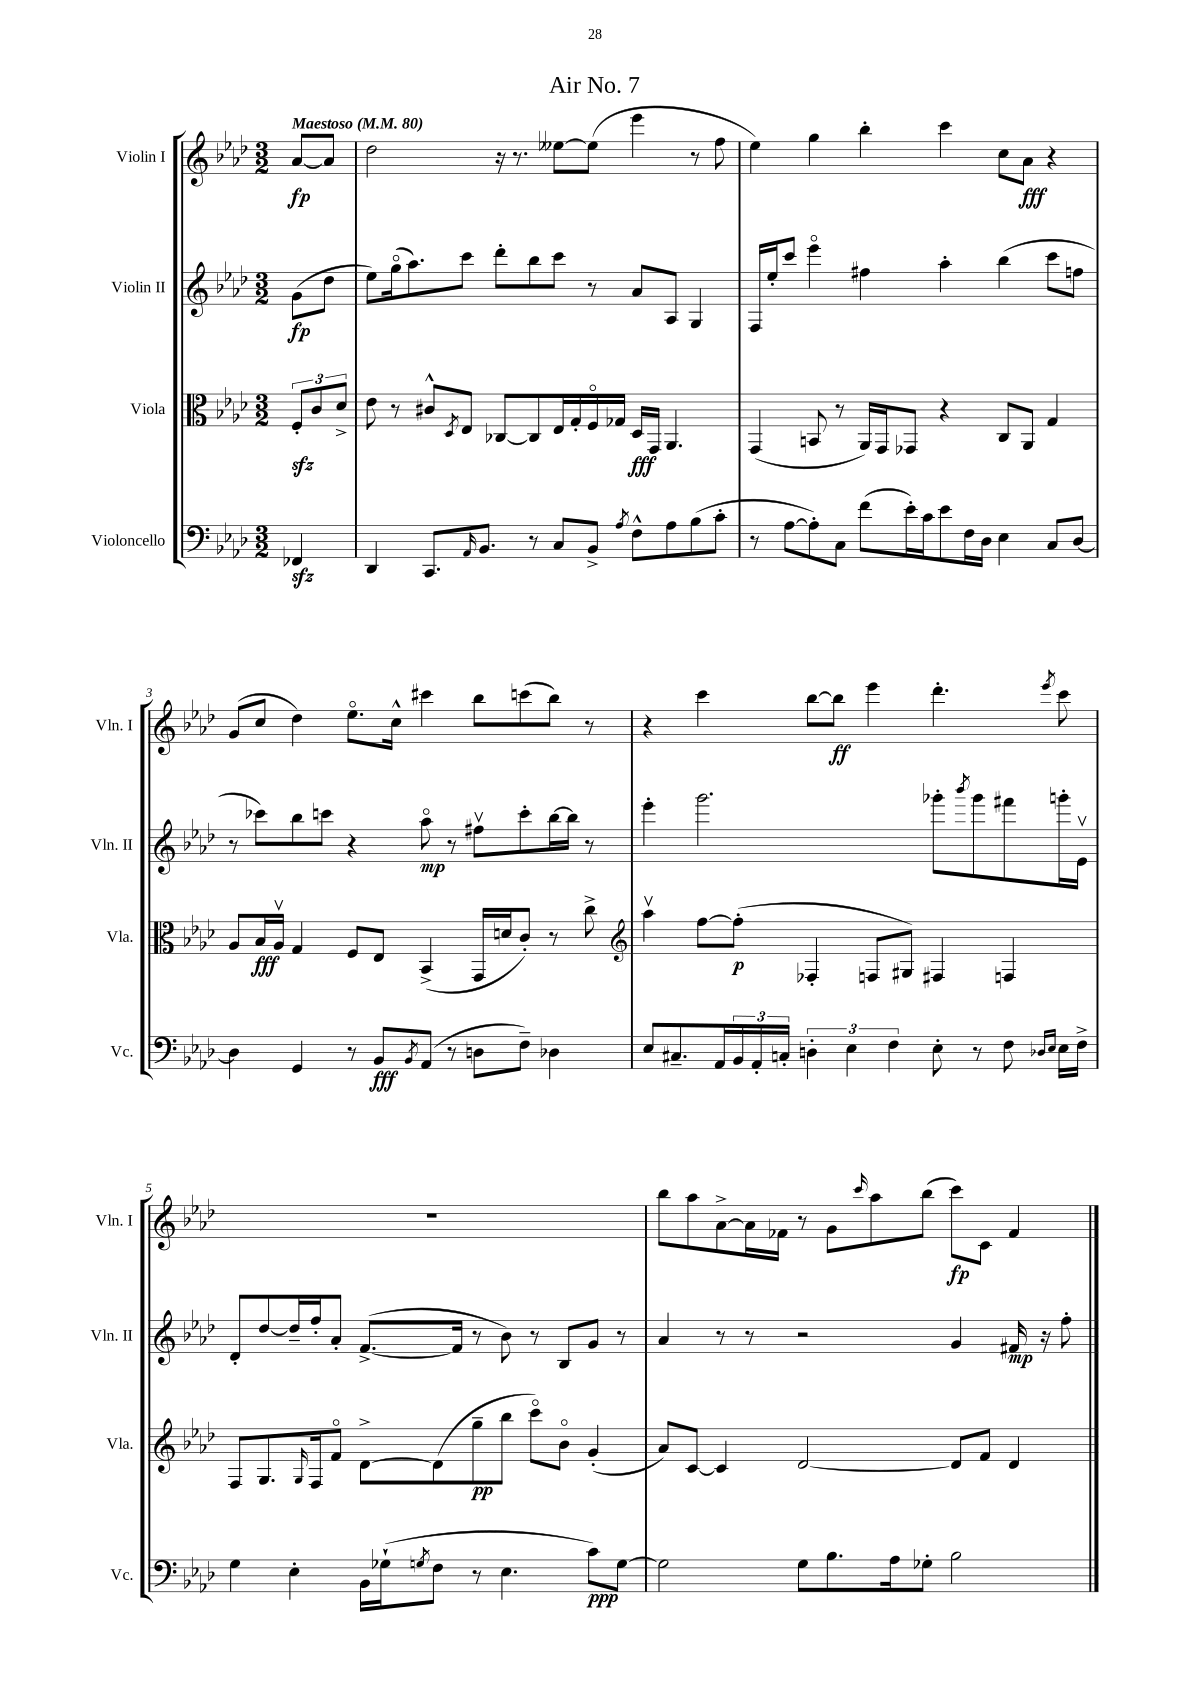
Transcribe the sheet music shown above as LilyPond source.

\header { title = "Air No. 7" }
<<
\new StaffGroup <<
\new Staff = "s0" \with { instrumentName = "Violin I" shortInstrumentName = "Vln. I" } {
    \clef treble \key aes \major \numericTimeSignature \time 3/2 \partial 4 \tempo "Maestoso" 4 = 80
    aes'8~\fp aes'8 |
    des''2 r16 r8. eeses''8~ eeses''8( ees'''4 r8 f''8 |
    ees''4) g''4 bes''4-. c'''4 c''8 aes'8\fff r4 |
    g'8( c''8 des''4) ees''8.\flageolet c''16-^ cis'''4 bes''8 c'''8( bes''8) r8 |
    r4 c'''4 bes''8~ bes''8\ff ees'''4 des'''4.-. \acciaccatura { ees'''8 } c'''8 |
    R1. |
    bes''8 aes''8 aes'8~-> aes'16 fes'16 r8 g'8 \grace { c'''16 } aes''8 bes''8( c'''8\fp) c'8 fes'4 \bar "|." |
}
\new Staff = "s1" \with { instrumentName = "Violin II" shortInstrumentName = "Vln. II" } {
    \clef treble \key aes \major \numericTimeSignature \time 3/2 \partial 4
    g'8\fp( des''8 |
    ees''8) g''16\flageolet( aes''8.) c'''8 des'''8-. bes''8 c'''8 r8 aes'8 aes8 g4 |
    f16 ees''16-. c'''8 ees'''4\flageolet fis''4 aes''4-. bes''4( c'''8 f''8 |
    r8 ces'''8) bes''8 c'''8 r4 aes''8\flageolet\mp r8 fis''8\upbow c'''8-. bes''16~ bes''16 r8 |
    ees'''4-. g'''2. ges'''8-. \acciaccatura { bes'''8 } ges'''8 fis'''8 g'''16-. ees'16\upbow |
    des'8-. des''8~ des''16-- f''16-. aes'8-. f'8.~->( f'16 r8 bes'8) r8 bes8 g'8 r8 |
    aes'4 r8 r8 r2 g'4 fis'16\mp r16 f''8-. \bar "|." |
}
\new Staff = "s2" \with { instrumentName = "Viola" shortInstrumentName = "Vla." } {
    \clef alto \key aes \major \numericTimeSignature \time 3/2 \partial 4
    \tuplet 3/2 { f8-.\sfz c'8 des'8-> } |
    ees'8 r8 cis'8-^ \acciaccatura { des8 } ees8 ces8~ ces8 ees16 g16-. f16\flageolet ges16 des16\fff g,16 aes,4. |
    g,4( b,8 r8 aes,16) g,16 ges,8 r4 c8 aes,8 g4 |
    aes8 bes16\fff aes16\upbow g4 f8 ees8 bes,4->( g,16 d'16 c'8-.) r8 c''8-> |
    \clef treble aes''4\upbow f''8~ f''8-.\p( fes4-. f8 gis8) fis4 f4 |
    f8 g8. \grace { g16 } f16 f'8\flageolet des'8~-> des'8( g''8--\pp bes''8 c'''8\flageolet) bes'8\flageolet g'4-.( |
    aes'8) c'8~ c'4 des'2~ des'8 f'8 des'4 \bar "|." |
}
\new Staff = "s3" \with { instrumentName = "Violoncello" shortInstrumentName = "Vc." } {
    \clef bass \key aes \major \numericTimeSignature \time 3/2 \partial 4
    fes,4\sfz |
    des,4 c,8. \grace { aes,16 } bes,8. r8 c8 bes,8-> \acciaccatura { aes8 } f8-^ aes8 bes8( c'8-. |
    r8 aes8~ aes8-.) c8 f'8( ees'16-.) c'16 ees'8 f16 des16 ees4 c8 des8~ |
    des4 g,4 r8 bes,8\fff \acciaccatura { bes,8 } aes,8( r8 d8 f8--) des4 |
    ees8 cis8.-- aes,16 \tuplet 3/2 { bes,16 aes,16-. c16-. } \tuplet 3/2 { d4-. ees4 f4 } ees8-. r8 f8 \grace { des16 ees16 } ees16 f16-> |
    g4 ees4-. bes,16 ges16-!( \acciaccatura { g8 } f8 r8 ees4. c'8\ppp) g8~ |
    g2 g8 bes8. aes16 ges8-. bes2 \bar "|." |
}
>>
>>
